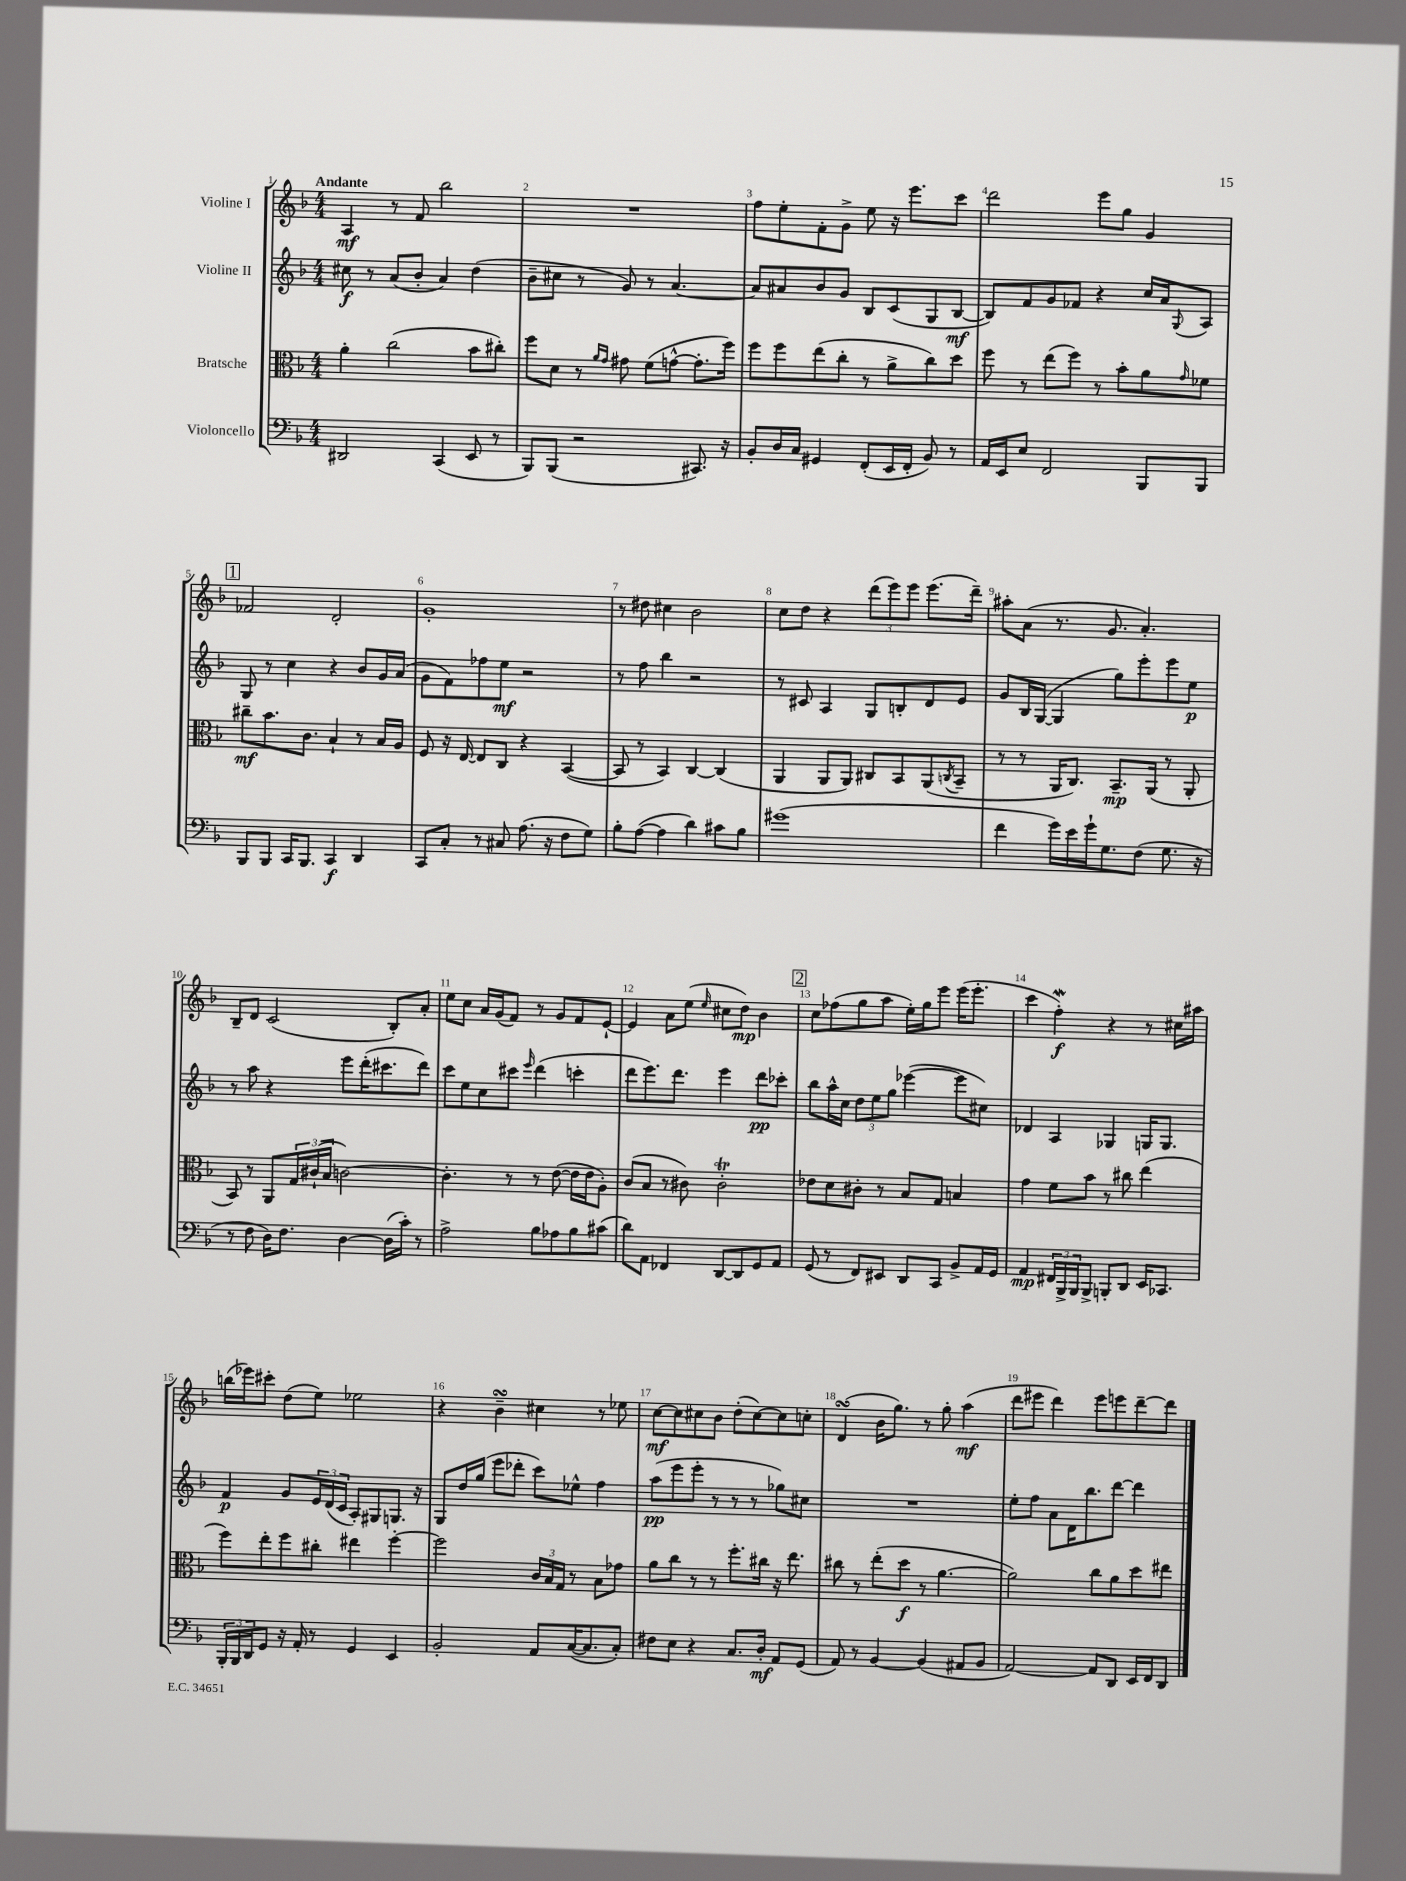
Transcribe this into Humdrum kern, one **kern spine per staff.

**kern	**kern	**kern	**kern
*staff4	*staff3	*staff2	*staff1
*clefF4	*clefC3	*clefG2	*clefG2
*k[b-]	*k[b-]	*k[b-]	*k[b-]
*M4/4	*M4/4	*M4/4	*M4/4
2DD#	4a'	8cc#	4A
.	.	8r	.
.	(2cc	(8a	8r
.	.	8b-'	8f
(4CC	.	4a)	2bb-
8EE	8b-	(4dd	.
8r	8cc#')	.	.
=	=	=	=
8BBB-)	8ff	8b-~	1r
(8BBB-	8d	8cc#	.
2r	8r	8r	.
.	16qqa	.	.
.	16qqg	.	.
.	8g#	8g)	.
.	(8f	8r	.
.	[8g^^	[4.a	.
8.CC#)	8.g']	.	.
16r	16ff)	.	.
=	=	=	=
8BB-'	8ff	8a]	8ff
16D	8ff	8a#	8ee'
16C	.	.	.
4GG#	(8ee	8b-	8f'
.	8cc'	8g	8g^
(8FF'	8r	8B-	8ee
16EE	8a^	(8c	16r
16FF'	.	.	8.eee
8BB-)	8cc)	8G	.
8r	8dd	[8B-	8ccc
=	=	=	=
16AA	8ff	8B-])	2ddd
16EE	.	.	.
8E	8r	8f	.
2FF	(8ee	8g	.
.	8ff)	8f-	.
.	8r	4r	8eee
.	8b-'	.	8gg
8BBB-	8a	16cc	4g
.	.	16a	.
.	16qqg	8qqG	.
8BBB-	8f-	8A	.
=	=	=	=
8BBB-	8cc#~	8G	2f-
8BBB-	8.b-	8r	.
16CC	.	4cc	.
8.BBB-	8.c	.	.
4CC	4B-`	4r	2d'
4DD	8r	8b-	.
.	16B-	16g	.
.	16A	(16a	.
=	=	=	=
8CC	8F	8g	1g'
8C'	16r	8f)	.
.	[16E	.	.
8r	8E]	8ff-	.
8C#	8C	8ee	.
(8.A	4r	2r	.
16r	.	.	.
8F	([4BB-	.	.
8G)	.	.	.
=	=	=	=
8B-'	8BB-]	8r	8r
([8A	8r	8ff	8dd#
4A]	4BB-)	4bb-	4cc#
4d)	[4C	2r	2b-
8c#	(4C]	.	.
8B-	.	.	.
=	=	=	=
(1g#	4AA	8r	8cc
.	.	8c#	8dd
.	8AA	4A	4r
.	8AA)	.	.
.	8C#	8G	(12ddd
.	.	.	12eee)
.	8BB-	8B'	.
.	.	.	12eee
.	(8AA	8d	(8.eee
.	8qC	.	.
.	8BB-~	8e	.
.	.	.	16ddd~)
=	=	=	=
4f	8r	8g	8aa#'
.	8r	16B-	(8a
.	.	([16G	.
16g)	16AA	4G]	8.r
16e	8.C)	.	.
16g`	.	.	.
8.G	.	.	8.g
.	8.BB-~	8gg)	.
(8F	.	8eee'	4.a')
.	(16AA	.	.
8.G	8r	8eee	.
.	8AA'	8ee	.
16r	.	.	.
=	=	=	=
8r	8BB-)	8r	8B-~
8F	8r	8aa	8d
16D)	8AA	4r	(2c
8.F	.	.	.
.	24G	.	.
.	(24c#`	.	.
.	24B-	.	.
[4D	[2c)	8eee	.
.	.	(16ddd'	.
.	.	8.ccc#	.
(16D]	.	.	8B-')
16c')	.	.	.
8r	.	8ddd)	8a'
=	=	=	=
2A^	4.c']	8ccc	8ee
.	.	8ee	8cc
.	.	8cc	16a
.	.	.	(16g
.	8r	8ccc#	8f)
.	.	16qqeee	.
8B-	8r	(4ddd	8r
8A-	([8e	.	8g
8B-	16e]	4ccc'	8f
.	16e	.	.
(8c#	8A')	.	[8e`
=	=	=	=
8d)	(8c	8ddd	4e]
8AA	8B-	8.eee)	.
4FF-	8r	.	8a
.	.	8.ddd	.
.	8c#)	.	(8ee
.	.	.	16qqee
[8DD	2c#'	4eee	8cc#
8DD]	.	.	8dd)
8GG	.	8ddd	4b-
8AA	.	8ccc-'	.
=	=	=	=
(8GG	8e-	8bb-	8cc
8r	8d	16aa^^	(8ff-
.	.	16cc	.
8FF)	8c#'	12dd	8gg
.	.	12ee	.
8EE#	8r	.	8aa
.	.	12gg	.
8DD	8B-	([4eee-	16ee')
.	.	.	16gg
8CC	8G	.	8eee
8BB-^	4B	8eee-]	(16eee
.	.	.	8.eee'
16AA	.	8cc#)	.
16GG	.	.	.
=	=	=	=
4AA	4g	4d-	4ccc
24FF#	8f	4A	4ff')
24BBB-^	.	.	.
24BBB-	.	.	.
8BBB-^	8b-	.	.
8BBB'	8r	4G-	4r
8DD	8cc#	.	.
16EE	(4ee	16G	8r
8.CC-	.	8.G	.
.	.	.	16cc#
.	.	.	16aa#
=	=	=	=
24BBB-'	8ff)	4f	(16bb
24BBB-	.	.	.
.	.	.	16eee-)
24DD	.	.	.
8GG	8ee'	.	8ccc#'
16r	8ff	8g	(8dd
16AA'	.	.	.
8r	8cc#'	24e	8ee)
.	.	(24d	.
.	.	24c	.
4GG	4ee#	8A')	2ee-
.	.	8G#	.
4EE	[4ff'	8.G	.
.	.	16r	.
=	=	=	=
2BB-'	2ff]	8G	4r
.	.	16dd	.
.	.	(16gg	.
.	.	8eee	4b-~
.	.	8ddd-'	.
8AA	24c	8ccc)	4cc#
.	24B-	.	.
.	24G	.	.
([16C	8r	8ee-^^	.
8.C]	.	.	.
.	8B-	4ff	8r
8C')	8g-	.	8ee-
=	=	=	=
8F#	8a	(8aa	[8cc
8E	8cc	8eee	8cc]
4r	8r	8eee'	8cc#
.	8r	8r	8b-
8.C	8.ff'	8r	(8dd'
.	.	8r	[8cc#)
16D'	16cc#	.	.
8AA	16r	8gg-)	8cc#]
.	8.ee	.	.
(8GG	.	8cc#	8cc'
=	=	=	=
8AA)	8cc#	1r	(4d
8r	8r	.	.
[4BB-	(8ee'	.	16b-
.	.	.	8.gg)
.	8dd	.	.
(4BB-]	8r	.	8r
.	[4.a	.	8gg'
8AA#	.	.	(4aa
8BB-	.	.	.
=	=	=	=
[2AA)	2a])	8ee'	8ddd
.	.	8ff	8eee#
.	.	8a	4ddd)
.	.	16d	.
.	.	8.bb-	.
8AA]	8cc	.	8eee#
8DD	8a	[8ddd	8eee
16EE	8dd	4ddd]	[8ddd~
16FF	.	.	.
8DD	8ee#	.	8ddd]
==	==	==	==
*-	*-	*-	*-
